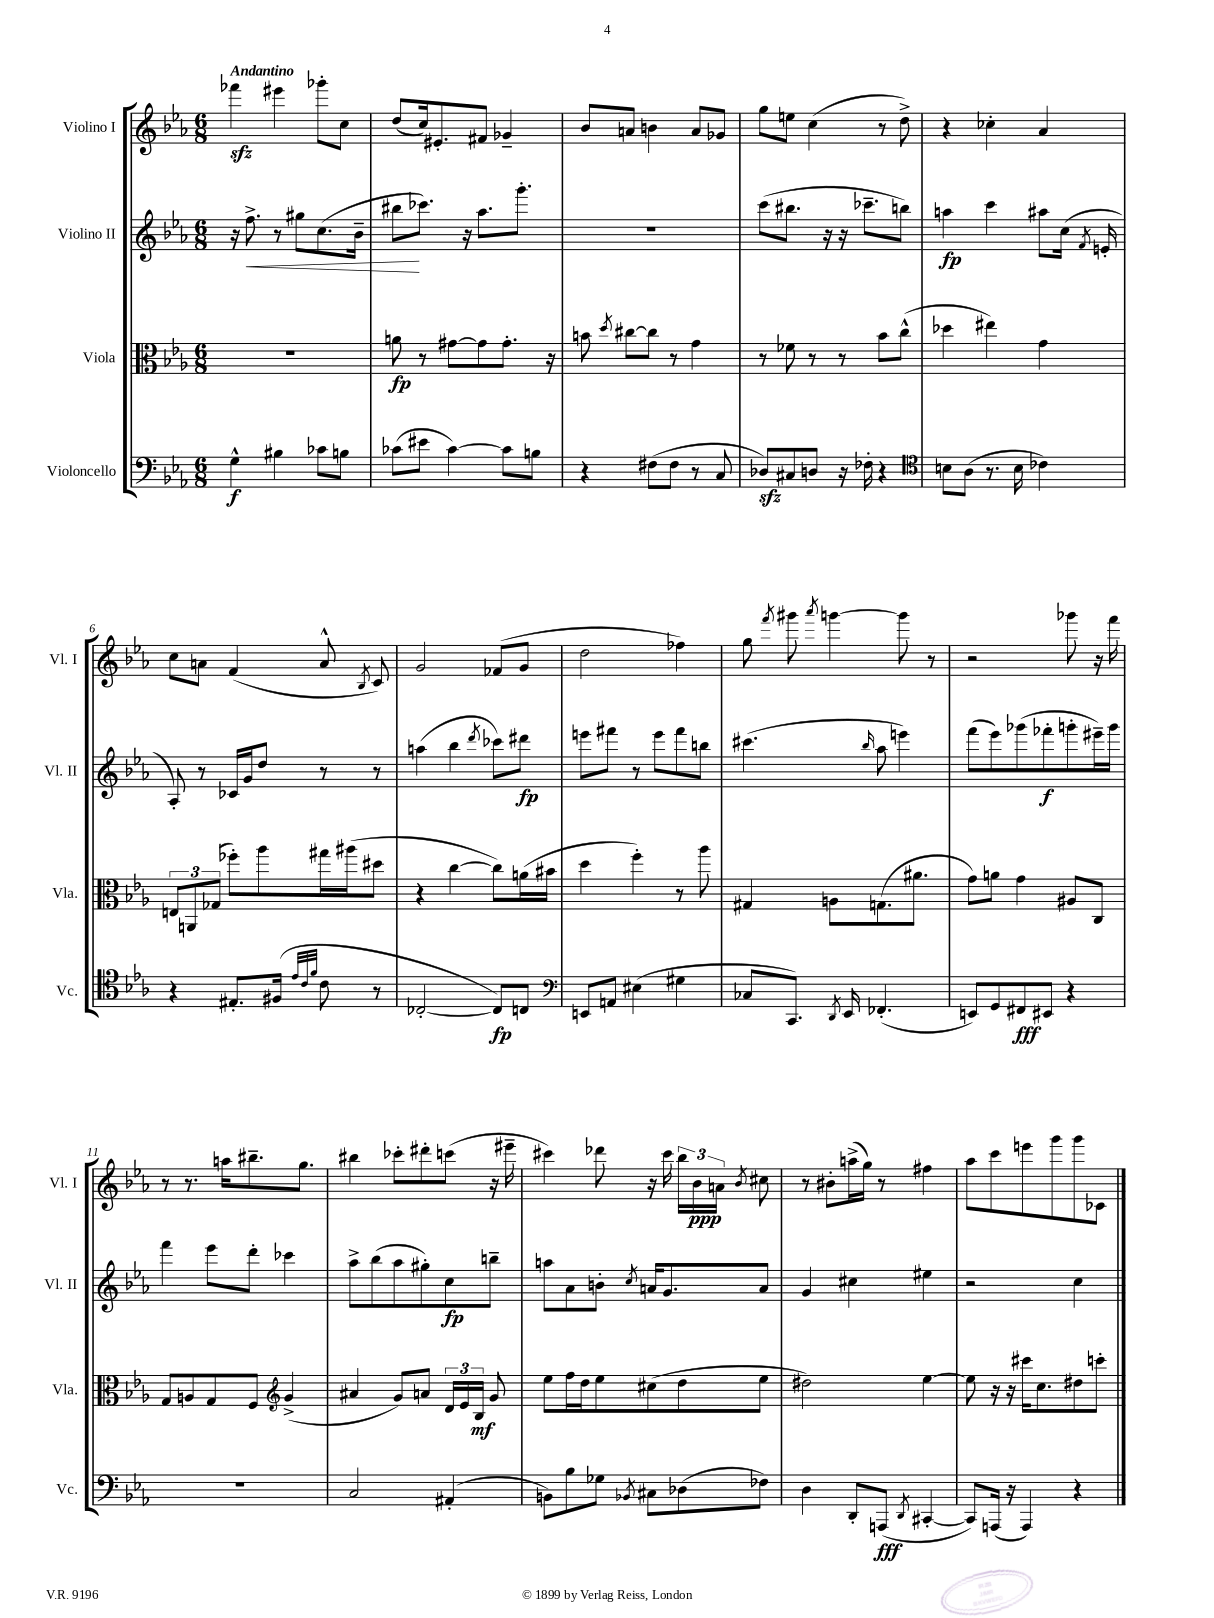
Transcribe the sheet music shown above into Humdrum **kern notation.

**kern	**kern	**kern	**kern
*staff4	*staff3	*staff2	*staff1
*clefF4	*clefC3	*clefG2	*clefG2
*k[b-e-a-]	*k[b-e-a-]	*k[b-e-a-]	*k[b-e-a-]
*M6/8	*M6/8	*M6/8	*M6/8
4G^^	2.r	16r	4fff-
.	.	8.ff^	.
4B#	.	8r	4eee#
.	.	8gg#	.
8c-	.	(8.cc	8ggg-'
8B	.	.	8cc
.	.	16b-~	.
=	=	=	=
(8c-	8a	8bb#	(8dd
8e#	8r	8.ccc-)	16cc)
.	.	.	8.e#'
[4c-)	[8g#	.	.
.	.	16r	.
.	8g#]	8.aa-	8f#
8c-]	8.g#'	.	4g-~
.	.	8.ggg'	.
8B	.	.	.
.	16r	.	.
=	=	=	=
4r	8b	2.r	8b-
.	8qdd	.	.
.	[8cc#	.	8a
(8F#	8cc#]	.	4b
8F#	8r	.	.
8r	4g	.	8a
8C	.	.	8g-
=	=	=	=
8D-)	8r	(8ccc	8gg
8C#	8f-	8.bb#	8ee
8D	8r	.	(4cc
.	.	16r	.
16r	8r	16r	.
16F-'	.	8.ccc-~	.
4r	8b-	.	8r
.	(8cc^^	8bb)	8dd^)
=	=	=	=
*clefC4	*	*	*
8B	4dd-	4aa	4r
(8A-	.	.	.
8.r	4ee#)	4ccc	4cc-'
16B	.	.	.
4c-)	4g	8aa#	4a-
.	.	(16cc	.
.	.	8qf	.
.	.	16e'	.
=	=	=	=
4r	12E	8A-')	8cc
.	12AA	.	.
.	.	8r	8a
.	(12G-	.	.
8.E#'	8ff-')	16c-	(4f
.	.	16g	.
.	8aa-	8dd	.
(16F#	.	.	.
32qqe-	.	.	.
32qqc	.	.	.
32qqf	.	.	.
8c	16gg#	8r	8a^^
.	(16aa#	.	.
.	.	.	8qB-
8r	8dd#	8r	8c)
=	=	=	=
[2C-'	4r	(4aa	2g
.	[4cc	4bb-	.
.	.	8qddd	.
8C-])	8cc])	8ccc-)	(8f-
8C	(16a	8ddd#	8g
.	16b#	.	.
=	=	=	=
*clefF4	*	*	*
8EE	4dd	8eee	2dd
8AA	.	8fff#	.
(4E#	4ff')	8r	.
.	.	8eee	.
4G#	8r	8fff#	4ff-)
.	8aa-	8bb	.
=	=	=	=
8C-	4G#	(4.ccc#	8gg
.	.	.	8qfff
8.CC)	.	.	8ggg#
.	.	.	8qaaa-
.	8A	.	[4ggg
8qDD	.	.	.
16EE-	.	.	.
.	.	16qqbb-	.
(4.FF-'	(8.G	8aa-	.
.	.	4eee)	8ggg]
.	8.a#	.	.
.	.	.	8r
=	=	=	=
8EE)	8g)	(8fff	2r
8GG	8a	8eee-)	.
8FF#	4g	(8ggg-	.
8EE#	.	8fff-'	.
4r	8A#	8ggg'	8ggg-
.	8C	16eee#~)	16r
.	.	16ggg	16fff
=	=	=	=
2.r	8G	4fff	8r
.	8A	.	8.r
.	8G	8eee-	.
.	.	.	16aa
.	8F	8ddd'	8.bb#~
*	*clefG2	*	*
.	(4g^	4ccc-	.
.	.	.	8.gg
=	=	=	=
2C	4a#	8aa-^	4bb#
.	.	(8bb-	.
.	8g)	8aa-	8ccc-'
.	8a	8gg#')	8ddd#'
(4AA#'	24d	8cc	(8ccc
.	24e-	.	.
.	24B-	.	.
.	8g	8bb~	16r
.	.	.	16eee#~
=	=	=	=
8BB)	8ee-	8aa	4ccc#)
8B-	16ff	8a-	.
.	16dd	.	.
8G-	8ee-	8b'	8ddd-
8qBB-	.	8qcc	.
8C#	(8cc#	16a	16r
.	.	8.g	16ccc#
(8D-	8dd	.	24bb-
.	.	.	24b-
.	.	.	24a
.	.	.	8qb-
8F-)	8ee-	8a	8cc#
=	=	=	=
4D	2dd#)	4g	8r
.	.	.	8b#'
8DD'	.	4cc#	(16aa^
.	.	.	16gg)
(8AAA	.	.	8r
8qDD	.	.	.
[4CC#'	[4ee-	4ee#	4ff#
=	=	=	=
8CC#])	8ee-]	2r	8aa-
(16AAA	16r	.	8ccc
16r	16r	.	.
4AAA)	16ccc#	.	8eee
.	8.cc	.	.
.	.	.	8ggg
4r	8dd#	4cc	8ggg
.	8ccc'	.	8c-
==	==	==	==
*-	*-	*-	*-
